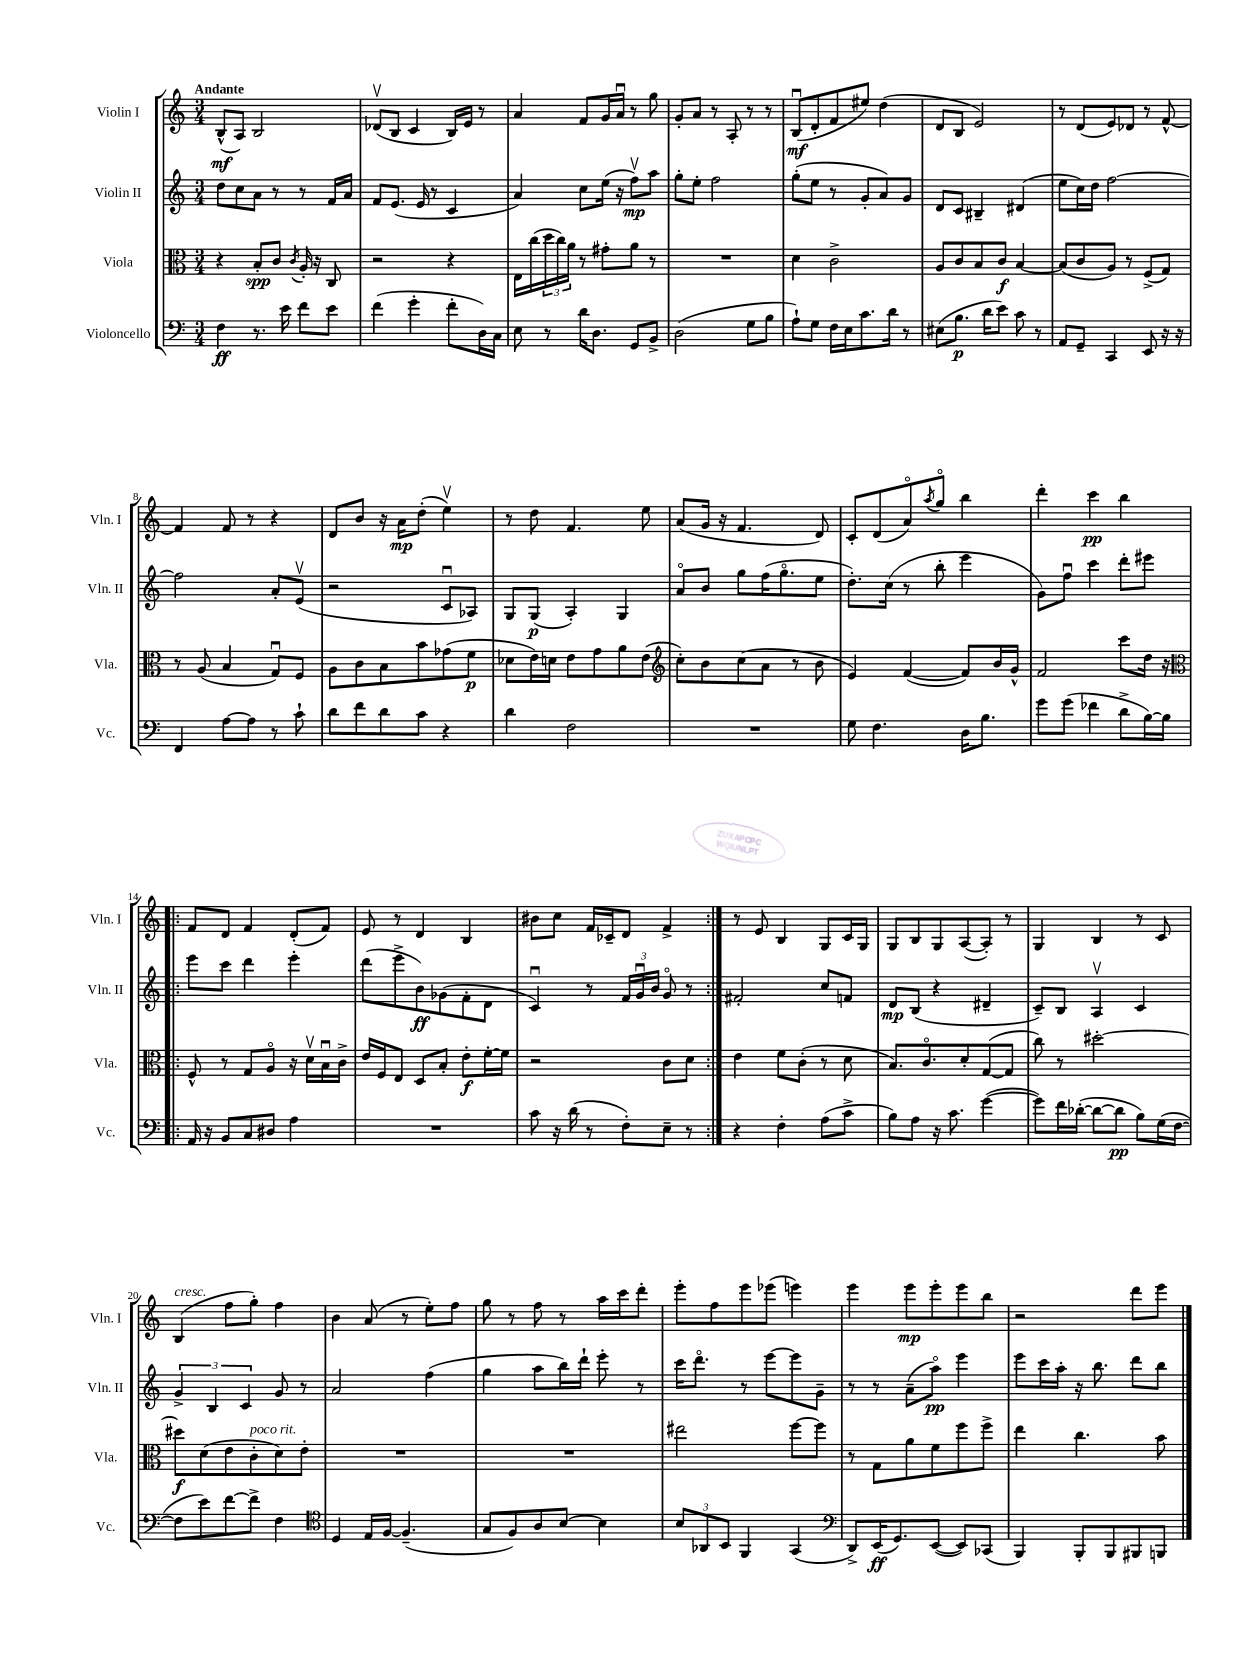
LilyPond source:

<<
\new StaffGroup <<
\new Staff = "s0" \with { instrumentName = "Violin I" shortInstrumentName = "Vln. I" } {
    \clef treble \key c \major \numericTimeSignature \time 3/4 \tempo "Andante"
    b8-^\mf( a8) b2 |
    des'8\upbow( b8 c'4 b16) e'16 r8 |
    a'4 f'8 g'16 a'16\downbow r8 g''8 |
    g'8-. a'8 r8 a8-. r8 r8 |
    b8\downbow\mf( d'8-. f'8 eis''8) d''4( |
    d'8 b8 e'2) |
    r8 d'8( e'8) des'8 r8 f'8~-^ |
    f'4 f'8 r8 r4 |
    d'8 b'8 r16 a'16\mp d''8-.( e''4\upbow) |
    r8 d''8 f'4. e''8 |
    a'8( g'16 r16 f'4. d'8) |
    c'8-. d'8( a'8\flageolet) \acciaccatura { a''8 } g''8\flageolet b''4 |
    d'''4-. c'''4\pp b''4 |
    \repeat volta 2 { f'8 d'8 f'4 d'8-.( f'8) |
    e'8 r8 d'4 b4 |
    bis'8 c''8 f'16 ces'16-- d'8 f'4-> | }
    r8 e'8 b4 g8 c'16 g16 |
    g8 b8 g8 a8~( a8-.) r8 |
    g4 b4 r8 c'8 |
    b4^\markup { \italic "cresc." }( f''8 g''8-.) f''4 |
    b'4 a'8( r8 e''8-.) f''8 |
    g''8 r8 f''8 r8 a''16 c'''16 d'''8-. |
    e'''8-. f''8 e'''8 ees'''8( e'''4) |
    e'''4 e'''8\mp e'''8-. e'''8 b''8 |
    r2 d'''8 e'''8 \bar "|." |
}
\new Staff = "s1" \with { instrumentName = "Violin II" shortInstrumentName = "Vln. II" } {
    \clef treble \key c \major \numericTimeSignature \time 3/4
    d''8 c''8 a'8 r8 r8 f'16 a'16 |
    f'8 e'8.( e'16 r8 c'4 |
    a'4) c''8 e''16( r16 f''8\upbow\mp) a''8 |
    g''8-. e''8-. f''2 |
    g''8-.( e''8 r8 g'8-. a'8) g'8 |
    d'8 c'8 bis4-- dis'4( |
    e''8 c''16) d''16 f''2~ |
    f''2 a'8-. e'8\upbow( |
    r2 c'8\downbow aes8) |
    g8 g8\p( a4-.) g4 |
    a'8\flageolet b'8 g''8 f''16( g''8.\flageolet e''8 |
    d''8.-.) c''16( r8 b''8-. e'''4 |
    g'8) f''8\downbow c'''4 d'''8-. eis'''8 |
    \repeat volta 2 { e'''8 c'''8 d'''4 e'''4-. |
    d'''8( e'''8-> b'8\ff) ges'8( f'8-. d'8 |
    c'4\downbow) r8 \tuplet 3/2 { f'16 g'16\downbow b'16 } g'8\flageolet r8 | }
    fis'2-. c''8 f'8 |
    d'8\mp b8( r4 dis'4-- |
    c'8--) b8 a4\upbow c'4 |
    \tuplet 3/2 { g'4-> b4 c'4 } g'8 r8 |
    a'2 f''4( |
    g''4 a''8 b''16) d'''16-! e'''8-. r8 |
    c'''16 d'''8.\flageolet r8 e'''8~ e'''8 g'8-- |
    r8 r8 a'8--( a''8\flageolet\pp) e'''4 |
    e'''8 c'''16 a''16-. r16 b''8. d'''8 b''8 \bar "|." |
}
\new Staff = "s2" \with { instrumentName = "Viola" shortInstrumentName = "Vla." } {
    \clef alto \key c \major \numericTimeSignature \time 3/4
    r4 b8-.\spp c'8 \acciaccatura { c'8 } a16-. r16 c8 |
    r2 r4 |
    e16 c''16( \tuplet 3/2 { d''16 c''16) a'16 } r8 gis'8-. a'8 r8 |
    R2. |
    d'4 c'2-> |
    a8 c'8 b8 c'8\f b4~ |
    b8( c'8 a8) r8 f8->( g8) |
    r8 a8( b4 g8\downbow) f8 |
    a8 c'8 b8 b'8 ges'8( f'8\p |
    des'8 e'16) d'16 e'8 g'8 a'8 e'8( |
    \clef treble c''8-.) b'8 c''8( a'8 r8 b'8 |
    e'4) f'4~( f'8) b'16 g'16-^ |
    f'2 c'''8 d''16 r16 |
    \repeat volta 2 { \clef alto f8-^ r8 g8 a8\flageolet r16 d'16\upbow b16\downbow c'16-> |
    e'16 f16 e8 d8 b8-. e'8-.\f f'16~-. f'16 |
    r2 c'8 d'8 | }
    e'4 f'8 c'8-.( r8 d'8 |
    b8.) c'8.\flageolet d'8-. g8~( g8 |
    c''8) r8 dis''2~-. |
    dis''8\f d'8( e'8 c'8-.^\markup { \italic "poco rit." } d'8) e'8-. |
    R2. |
    R2. |
    eis''2 f''8~ f''8 |
    r8 g8 a'8 f'8 f''8 f''8-> |
    e''4 c''4. b'8 \bar "|." |
}
\new Staff = "s3" \with { instrumentName = "Violoncello" shortInstrumentName = "Vc." } {
    \clef bass \key c \major \numericTimeSignature \time 3/4
    f4\ff r8. e'16 f'8 e'8 |
    f'4( g'4-. f'8-. d16) c16 |
    e8 r8 d'16 d8. g,8 b,8-> |
    d2( g8 b8 |
    a8-!) g8 f16 e16 c'8. d'16 r8 |
    eis8( b8.\p d'16 e'8) c'8 r8 |
    a,8 g,8-- c,4 e,8 r16 r16 |
    f,4 a8~ a8 r8 c'8-! |
    d'8 f'8 d'8 c'8 r4 |
    d'4 f2 |
    R2. |
    g8 f4. d16 b8. |
    g'8 g'8( fes'4 d'8-> b16~) b16 |
    \repeat volta 2 { a,16 r16 b,8 c8 dis8 a4 |
    R2. |
    c'8 r16 d'16( r8 f8-.) e8-- r8 | }
    r4 f4-. a8( c'8-> |
    b8) a8 r16 c'8. g'4~( |
    g'8) f'16 des'16~-.( des'8~ des'8\pp b8) g16( f16~ |
    f8 e'8) f'8~ f'8-> f4 |
    \clef tenor d4 e16 f16~ f4.--( |
    g8 f8) a8 b8~ b4 |
    \tuplet 3/2 { b8 aes,8 b,8 } f,4 g,4( |
    \clef bass d,8->) e,16\ff( g,8.) e,8~( e,8) ces,8( |
    b,,4) b,,8-. b,,8 bis,,8 b,,8 \bar "|." |
}
>>
>>
